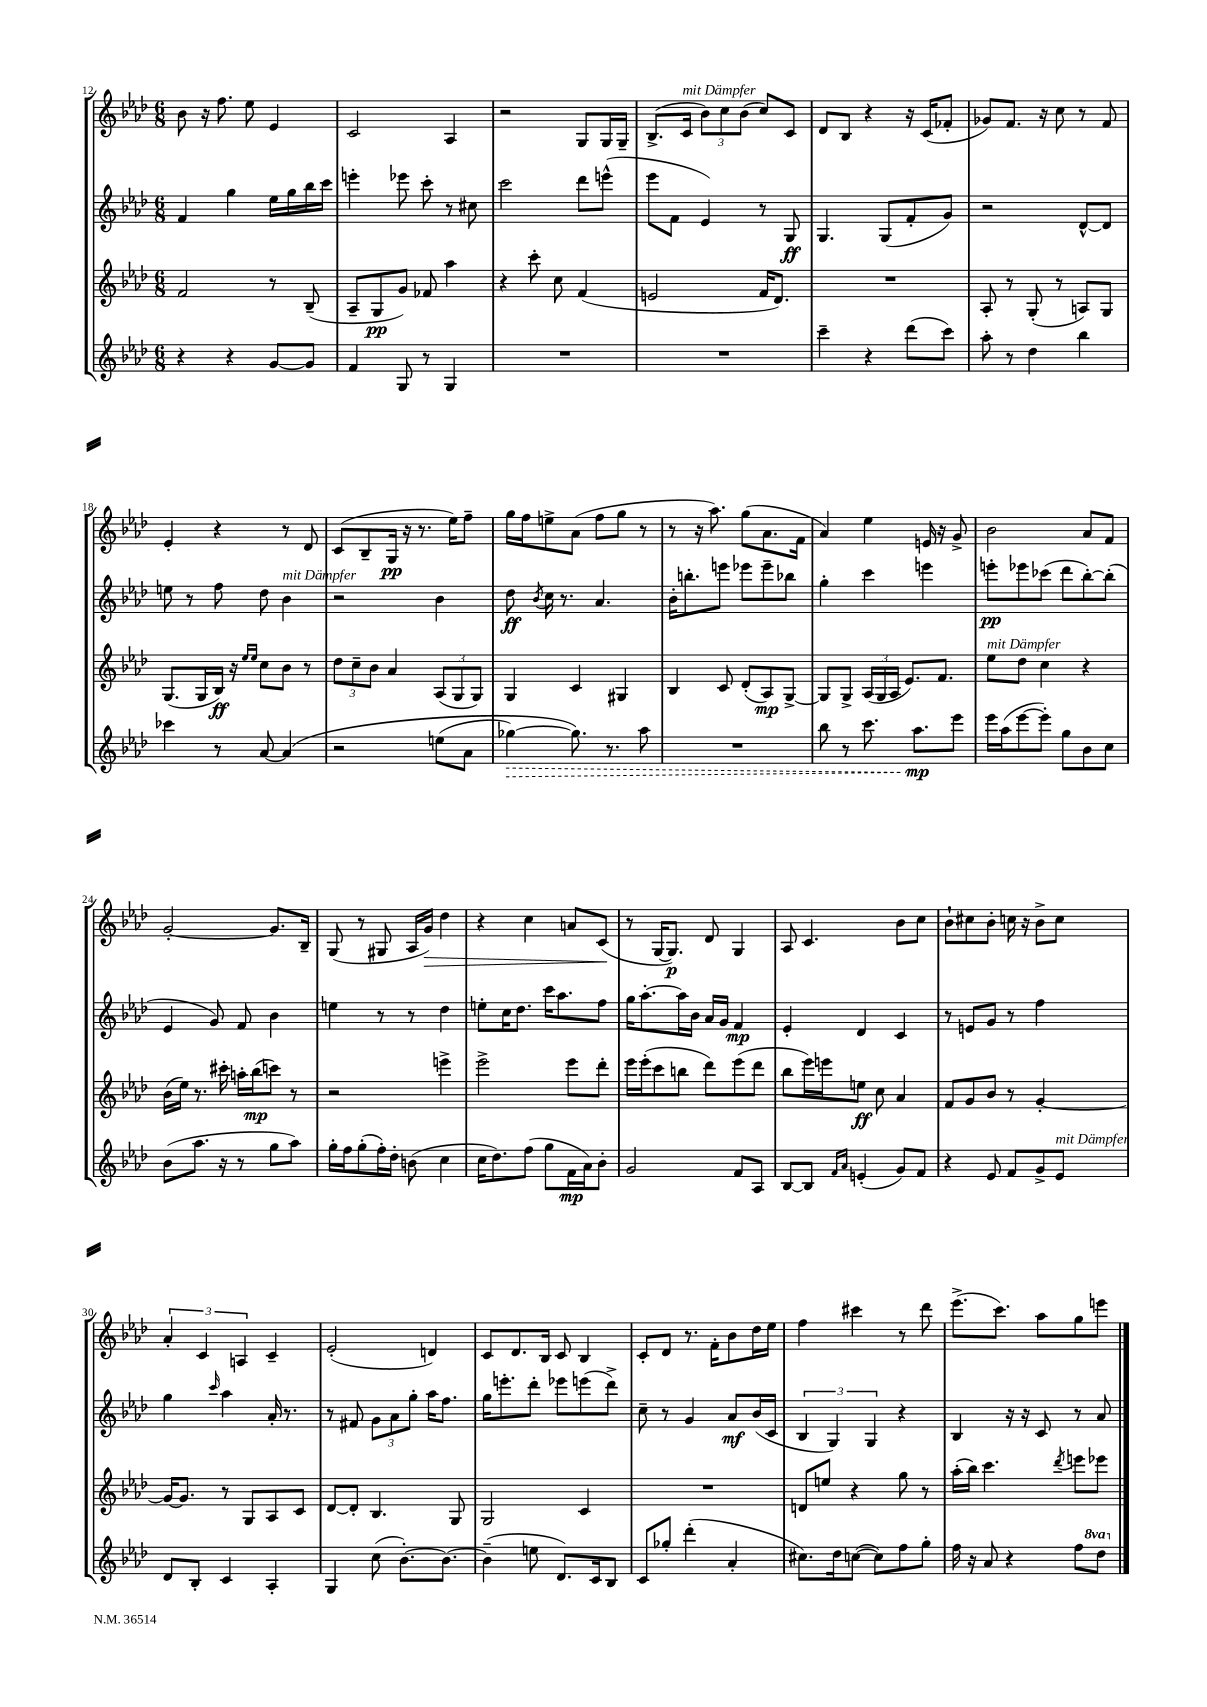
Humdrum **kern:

**kern	**kern	**kern	**kern
*staff4	*staff3	*staff2	*staff1
*clefG2	*clefG2	*clefG2	*clefG2
*k[b-e-a-d-]	*k[b-e-a-d-]	*k[b-e-a-d-]	*k[b-e-a-d-]
*M6/8	*M6/8	*M6/8	*M6/8
4r	2f	4f	8b-
.	.	.	16r
.	.	.	8.ff
4r	.	4gg	.
.	.	.	8ee-
[8g	8r	16ee-	4e-
.	.	16gg	.
8g]	(8B-~	16bb-	.
.	.	16ccc	.
=	=	=	=
4f	8A-~	4eee'	2c
.	8G	.	.
8G	8g)	8eee-	.
8r	8f-	8ccc'	.
4G	4aa-	8r	4A-
.	.	8cc#	.
=	=	=	=
2.r	4r	2ccc	2r
.	8ccc'	.	.
.	8cc	.	.
.	(4f	8ddd-	8G
.	.	(8eee^^	16G
.	.	.	16G~
=	=	=	=
2.r	2e	8eee-	(8.B-^
.	.	8f	.
.	.	.	16c
.	.	4e-)	12b-)
.	.	.	12cc
.	.	.	(12b-
.	16f	8r	8cc)
.	8.d-)	.	.
.	.	8G	8c
=	=	=	=
4ccc~	2.r	4.G	8d-
.	.	.	8B-
4r	.	.	4r
.	.	(8G	.
(8ddd-	.	8f'	16r
.	.	.	(16c
8ccc)	.	8g)	8f-'
=	=	=	=
8aa-'	8A-'	2r	8g-)
8r	8r	.	8.f
4dd-	(8G'	.	.
.	.	.	16r
.	8r	.	8cc
4bb-	8A)	[8d-^^	8r
.	8G	8d-]	8f
=	=	=	=
4ccc-	(8.G	8ee	4e-'
.	.	8r	.
.	16G	.	.
8r	16B-)	8ff	4r
.	16r	.	.
.	16qqee-	.	.
.	16qqee-	.	.
[8a-	8cc	8dd-	.
&(4a-]	8b-	4b-	8r
.	8r	.	8d-
=	=	=	=
2r	12dd-	2r	(8c
.	12cc~	.	.
.	.	.	8B-~
.	12b-	.	.
.	4a-	.	16G
.	.	.	16r
.	.	.	8.r
(8ee	(12A-	4b-	.
.	.	.	16ee-)
.	12G	.	.
8a-	.	.	8ff~
.	12G)	.	.
=	=	=	=
[4gg-)	4G	8dd-	16gg
.	.	.	16ff
.	.	8qb-	.
.	.	16cc	8ee^
.	.	8.r	.
8.gg-]&)	4c	.	(8a-
.	.	4.a-	8ff
8.r	.	.	.
.	4G#	.	8gg
8aa-	.	.	8r
=	=	=	=
2.r	4B-	16b-'	8r
.	.	8.bb'	.
.	.	.	16r
.	.	.	8.aa-)
.	8c	8eee	.
.	(8d-'	8eee-	(8gg
.	8A-)	8eee-~	8.a-
.	[8G^	8bb-	.
.	.	.	16f
=	=	=	=
8bb-	8G]	4gg'	4a-)
8r	8G^	.	.
8.ccc	(24A-	4ccc	4ee-
.	24G	.	.
.	24A-	.	.
.	8.e-)	.	.
8.aa-	.	.	.
.	.	4eee	16e
.	8.f	.	16r
8eee-	.	.	8g^
=	=	=	=
16eee-	8ee-	8eee'	2b-
(16aa-	.	.	.
[8eee-	8dd-	8eee-	.
8eee-'])	4cc	(8ccc-	.
8gg	.	8ddd-	.
8b-	4r	[8bb-')	8a-
8cc	.	(8bb-']	8f
=	=	=	=
(8b-	(16b-	4e-	[2g'
.	16ee-)	.	.
8.aa-	8.r	.	.
.	.	8g)	.
16r	16ccc#'	.	.
8r	16aa'	8f	.
.	(16bb-	.	.
8gg	8ccc)	4b-	8.g]
8aa-)	8r	.	.
.	.	.	16B-~
=	=	=	=
16gg'	2r	4ee	(8G
16ff	.	.	.
(8gg'	.	.	8r
16ff')	.	8r	8G#
16dd-'	.	.	.
(8b	.	8r	16A-
.	.	.	16g)
4cc	4eee^	4dd-	4dd-
=	=	=	=
16cc	2eee-^	8ee'	4r
8.dd-)	.	.	.
.	.	16cc	.
.	.	8.dd-	.
(8ff	.	.	4cc
8gg	.	16ccc	.
.	.	8.aa-	.
16f	8eee-	.	8a
16a-)	.	.	.
8b-'	8ddd-'	8ff	(8c
=	=	=	=
2g	16eee-	16gg	8r
.	(16eee-'	[8.aa-'	.
.	8ccc	.	[16G
.	.	.	8.G])
.	8bb	16aa-]	.
.	.	16b-	.
.	8ddd-)	16a-	8d-
.	.	16g	.
8f	(8eee-	4f	4G
8A-	8ddd-	.	.
=	=	=	=
[8B-	8bb-	4e-'	8A-
8B-]	16eee-)	.	4.c
.	16eee	.	.
16qqf	.	.	.
16qqa-	.	.	.
(4e'	8ee	4d-	.
.	8cc	.	.
8g)	4a-	4c	8b-
8f	.	.	8cc
=	=	=	=
4r	8f	8r	8b-`
.	8g	8e	8cc#
8e-	8b-	8g	8b-'
8f	8r	8r	16cc
.	.	.	16r
8g^	[4g'	4ff	8b-^
8e-	.	.	8cc
=	=	=	=
8d-	16g_	4gg	6a-'
.	8.g]	.	.
8B-'	.	.	.
.	.	.	6c
.	.	16qqccc	.
4c	8r	4aa-	.
.	.	.	6A
.	8G	.	.
4A-'	8A-	16a-'	4c~
.	.	8.r	.
.	8c	.	.
=	=	=	=
4G	[8d-	8r	(2e-'
.	8d-']	8f#	.
(8cc	4.B-	12g	.
.	.	12a-	.
[8.b-')	.	.	.
.	.	12gg'	.
.	.	16aa-	4d)
8.b-_	.	8.ff	.
.	8G	.	.
=	=	=	=
(4b-~]	2G	16gg	8c
.	.	8.eee'	.
.	.	.	8.d-
8ee	.	8ddd-'	.
.	.	.	16B-
8.d-)	.	8eee-	8c
.	4c	(8eee	4B-
16c	.	.	.
8B-	.	8ddd-^)	.
=	=	=	=
8c	2.r	8cc~	8c'
8gg-'	.	8r	8d-
(4ddd-'	.	4g	8.r
.	.	.	16f'
4a-'	.	8a-	8b-
.	.	(16b-	16dd-
.	.	16c	16ee-
=	=	=	=
8.cc#)	8d	6B-	4ff
.	8ee	.	.
.	.	6G)	.
16dd-	.	.	.
([8cc	4r	.	4ccc#
.	.	6G	.
8cc])	.	.	.
8ff	8gg	4r	8r
8gg'	8r	.	8ddd-
=	=	=	=
16ff	(16aa-'	4B-	(8.eee-^
16r	16bb-)	.	.
8a-	4.ccc	.	.
.	.	.	8.ccc)
4r	.	16r	.
.	.	16r	.
.	.	8c	8aa-
.	8qddd-	.	.
8ff	8eee	8r	8gg
8ddd-	8eee-	8a-	8eee
==	==	==	==
*-	*-	*-	*-
